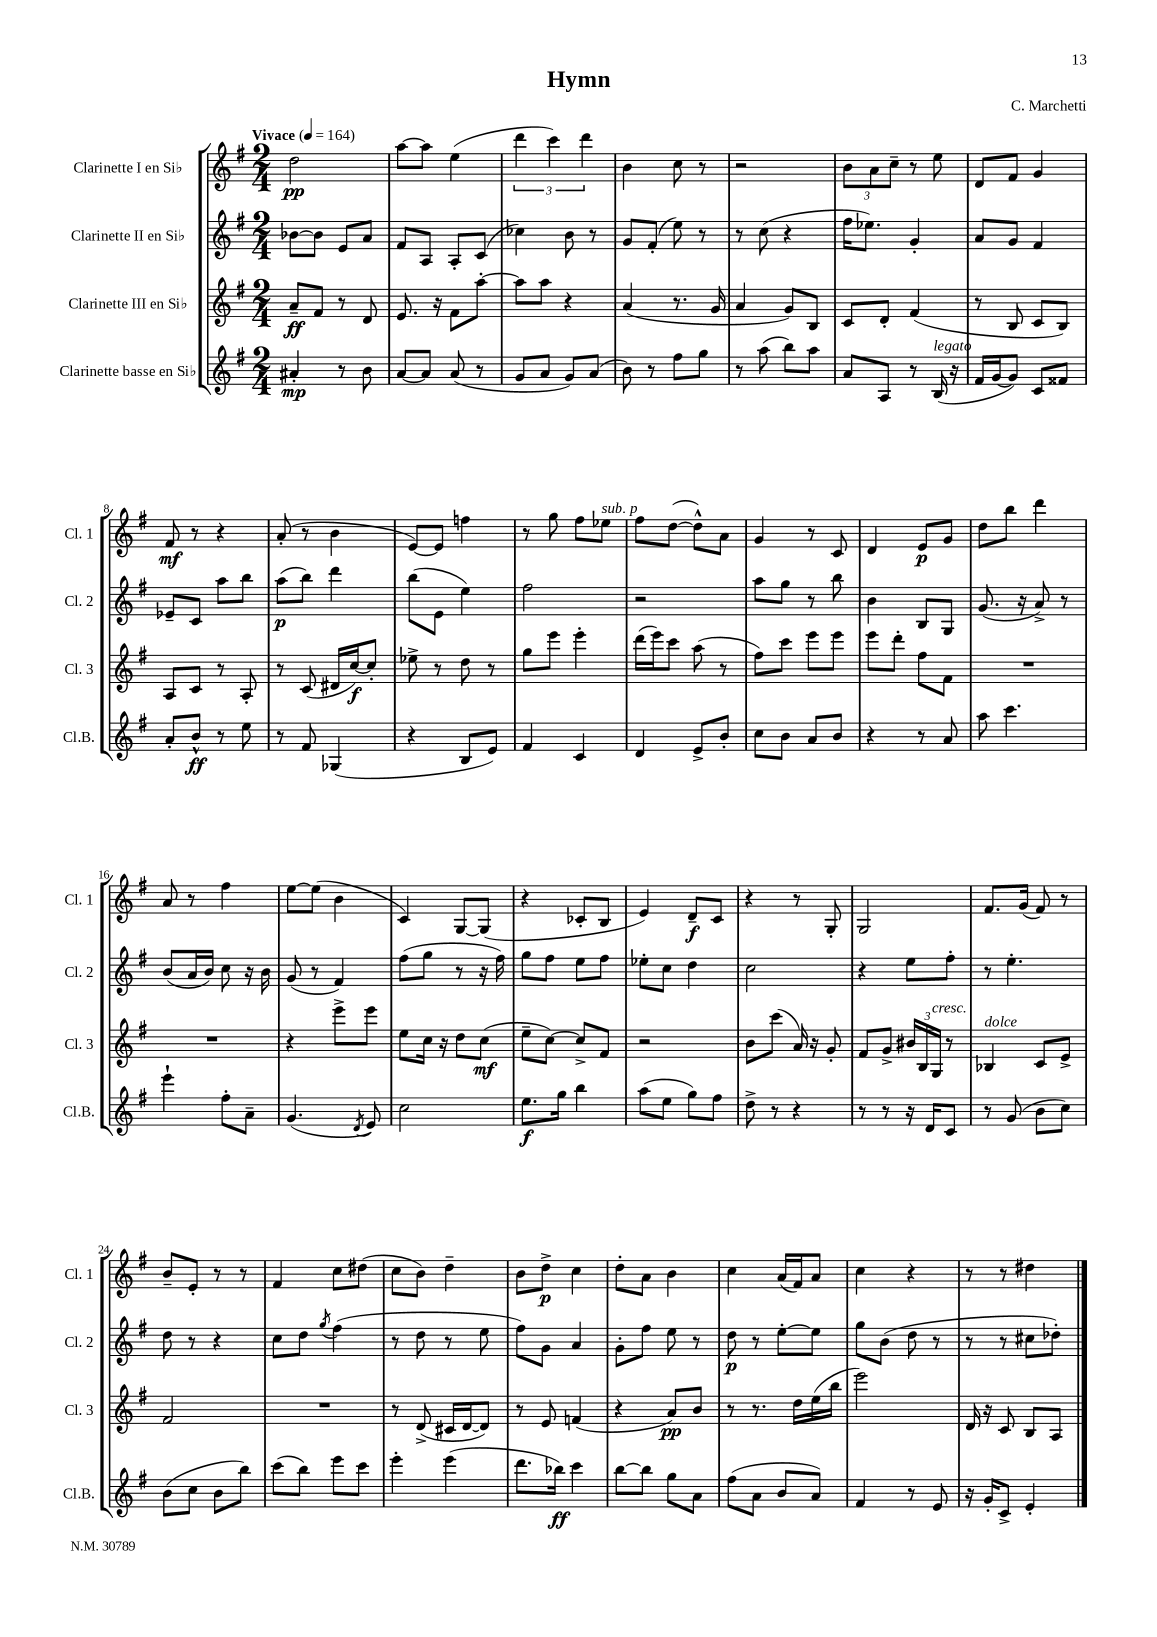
\header { title = "Hymn" composer = "C. Marchetti" }
<<
\new StaffGroup <<
\new Staff = "s0" \with { instrumentName = "Clarinette I en Sib" shortInstrumentName = "Cl. 1" } {
    \clef treble \key g \major \numericTimeSignature \time 2/4 \tempo "Vivace" 4 = 164
    d''2\pp |
    a''8~ a''8 e''4( |
    \tuplet 3/2 { d'''4 c'''4) d'''4 } |
    b'4 c''8 r8 |
    r2 |
    \tuplet 3/2 { b'8 a'8 c''8-- } r8 e''8 |
    d'8 fis'8 g'4 |
    fis'8\mf r8 r4 |
    a'8-.( r8 b'4 |
    e'8~) e'8 f''4 |
    r8 g''8 fis''8 ees''8^\markup { \italic "sub. p" } |
    fis''8 d''8~( d''8-^) a'8 |
    g'4 r8 c'8 |
    d'4 e'8\p g'8 |
    d''8 b''8 d'''4 |
    a'8 r8 fis''4 |
    e''8~ e''8( b'4 |
    c'4) g8~ g8( |
    r4 ces'8-. b8 |
    e'4) d'8--\f c'8 |
    r4 r8 g8-. |
    g2 |
    fis'8. g'16( fis'8) r8 |
    b'8-- e'8-. r8 r8 |
    fis'4 c''8 dis''8( |
    c''8 b'8) d''4-- |
    b'8 d''8->\p c''4 |
    d''8-. a'8 b'4 |
    c''4 a'16( fis'16) a'8 |
    c''4 r4 |
    r8 r8 dis''4 \bar "|." |
}
\new Staff = "s1" \with { instrumentName = "Clarinette II en Sib" shortInstrumentName = "Cl. 2" } {
    \clef treble \key g \major \numericTimeSignature \time 2/4
    bes'8~ bes'8 e'8 a'8 |
    fis'8 a8 a8-. c'8( |
    ces''4) b'8 r8 |
    g'8 fis'8-.( e''8) r8 |
    r8 c''8( r4 |
    fis''16 ees''8.) g'4-. |
    a'8 g'8 fis'4 |
    ees'8-- c'8 a''8 b''8 |
    a''8\p( b''8) d'''4 |
    b''8( e'8 e''4) |
    fis''2 |
    r2 |
    a''8 g''8 r8 b''8 |
    b'4 b8 g8 |
    g'8.( r16 a'8->) r8 |
    b'8( a'16 b'16) c''8 r16 b'16 |
    g'8( r8 fis'4) |
    fis''8( g''8 r8 r16 fis''16) |
    g''8 fis''8 e''8 fis''8 |
    ees''8-. c''8 d''4 |
    c''2 |
    r4 e''8 fis''8-. |
    r8 e''4.-. |
    d''8 r8 r4 |
    c''8 d''8 \acciaccatura { g''8 } fis''4( |
    r8 d''8 r8 e''8 |
    fis''8) g'8 a'4 |
    g'8-. fis''8 e''8 r8 |
    d''8\p r8 e''8~-. e''8 |
    g''8 b'8( d''8 r8 |
    r8 r8 cis''8 des''8-.) \bar "|." |
}
\new Staff = "s2" \with { instrumentName = "Clarinette III en Sib" shortInstrumentName = "Cl. 3" } {
    \clef treble \key g \major \numericTimeSignature \time 2/4
    a'8--\ff fis'8 r8 d'8 |
    e'8. r16 fis'8 a''8~-. |
    a''8 a''8 r4 |
    a'4( r8. g'16 |
    a'4 g'8) b8 |
    c'8 d'8-. fis'4( |
    r8 b8 c'8 b8) |
    a8 c'8 r8 a8-. |
    r8 c'8( dis'16 c''16~\f) c''8-. |
    ees''8-> r8 d''8 r8 |
    g''8 e'''8 e'''4-. |
    d'''16( e'''16) c'''8 a''8( r8 |
    fis''8) c'''8 e'''8 e'''8 |
    e'''8 d'''8-. fis''8 fis'8 |
    R2 |
    R2 |
    r4 e'''8-> e'''8 |
    e''8 c''16 r16 d''8 c''8\mf( |
    e''8-- c''8~) c''8-> fis'8 |
    r2 |
    b'8 c'''8( a'16) r16 g'8-. |
    fis'8 g'8-> \tuplet 3/2 { bis'16 b16 g16^\markup { \italic "cresc." } } r8 |
    bes4^\markup { \italic "dolce" } c'8 e'8-> |
    fis'2 |
    R2 |
    r8 d'8->( cis'16 d'16~ d'8) |
    r8 e'8 f'4( |
    r4 a'8\pp) b'8 |
    r8 r8. d''16 e''16( b''16 |
    e'''2) |
    d'16 r16 c'8 b8 a8 \bar "|." |
}
\new Staff = "s3" \with { instrumentName = "Clarinette basse en Sib" shortInstrumentName = "Cl.B." } {
    \clef treble \key g \major \numericTimeSignature \time 2/4
    ais'4-.\mp r8 b'8 |
    a'8~ a'8 a'8( r8 |
    g'8 a'8 g'8) a'8( |
    b'8) r8 fis''8 g''8 |
    r8 a''8( b''8) a''8 |
    a'8 a8 r8 b16^\markup { \italic "legato" }( r16 |
    fis'16 g'16~ g'8) c'8 fisis'8 |
    a'8-. b'8-^\ff r8 e''8 |
    r8 fis'8 ges4( |
    r4 b8 e'8) |
    fis'4 c'4 |
    d'4 e'8-> b'8-. |
    c''8 b'8 a'8 b'8 |
    r4 r8 a'8 |
    a''8 c'''4. |
    e'''4-! fis''8-. a'8-- |
    g'4.( \acciaccatura { d'8 } e'8) |
    c''2 |
    e''8.\f g''16 b''4 |
    a''8( e''8 g''8) fis''8 |
    d''8-> r8 r4 |
    r8 r8 r16 d'16 c'8 |
    r8 g'8( b'8 c''8) |
    b'8( c''8 b'8 b''8) |
    c'''8( b''8) e'''8 c'''8 |
    e'''4-. e'''4( |
    d'''8. bes''16\ff) c'''4 |
    b''8~ b''8 g''8 a'8 |
    fis''8( a'8 b'8 a'8) |
    fis'4 r8 e'8 |
    r16 g'16-. c'8-> e'4-. \bar "|." |
}
>>
>>
